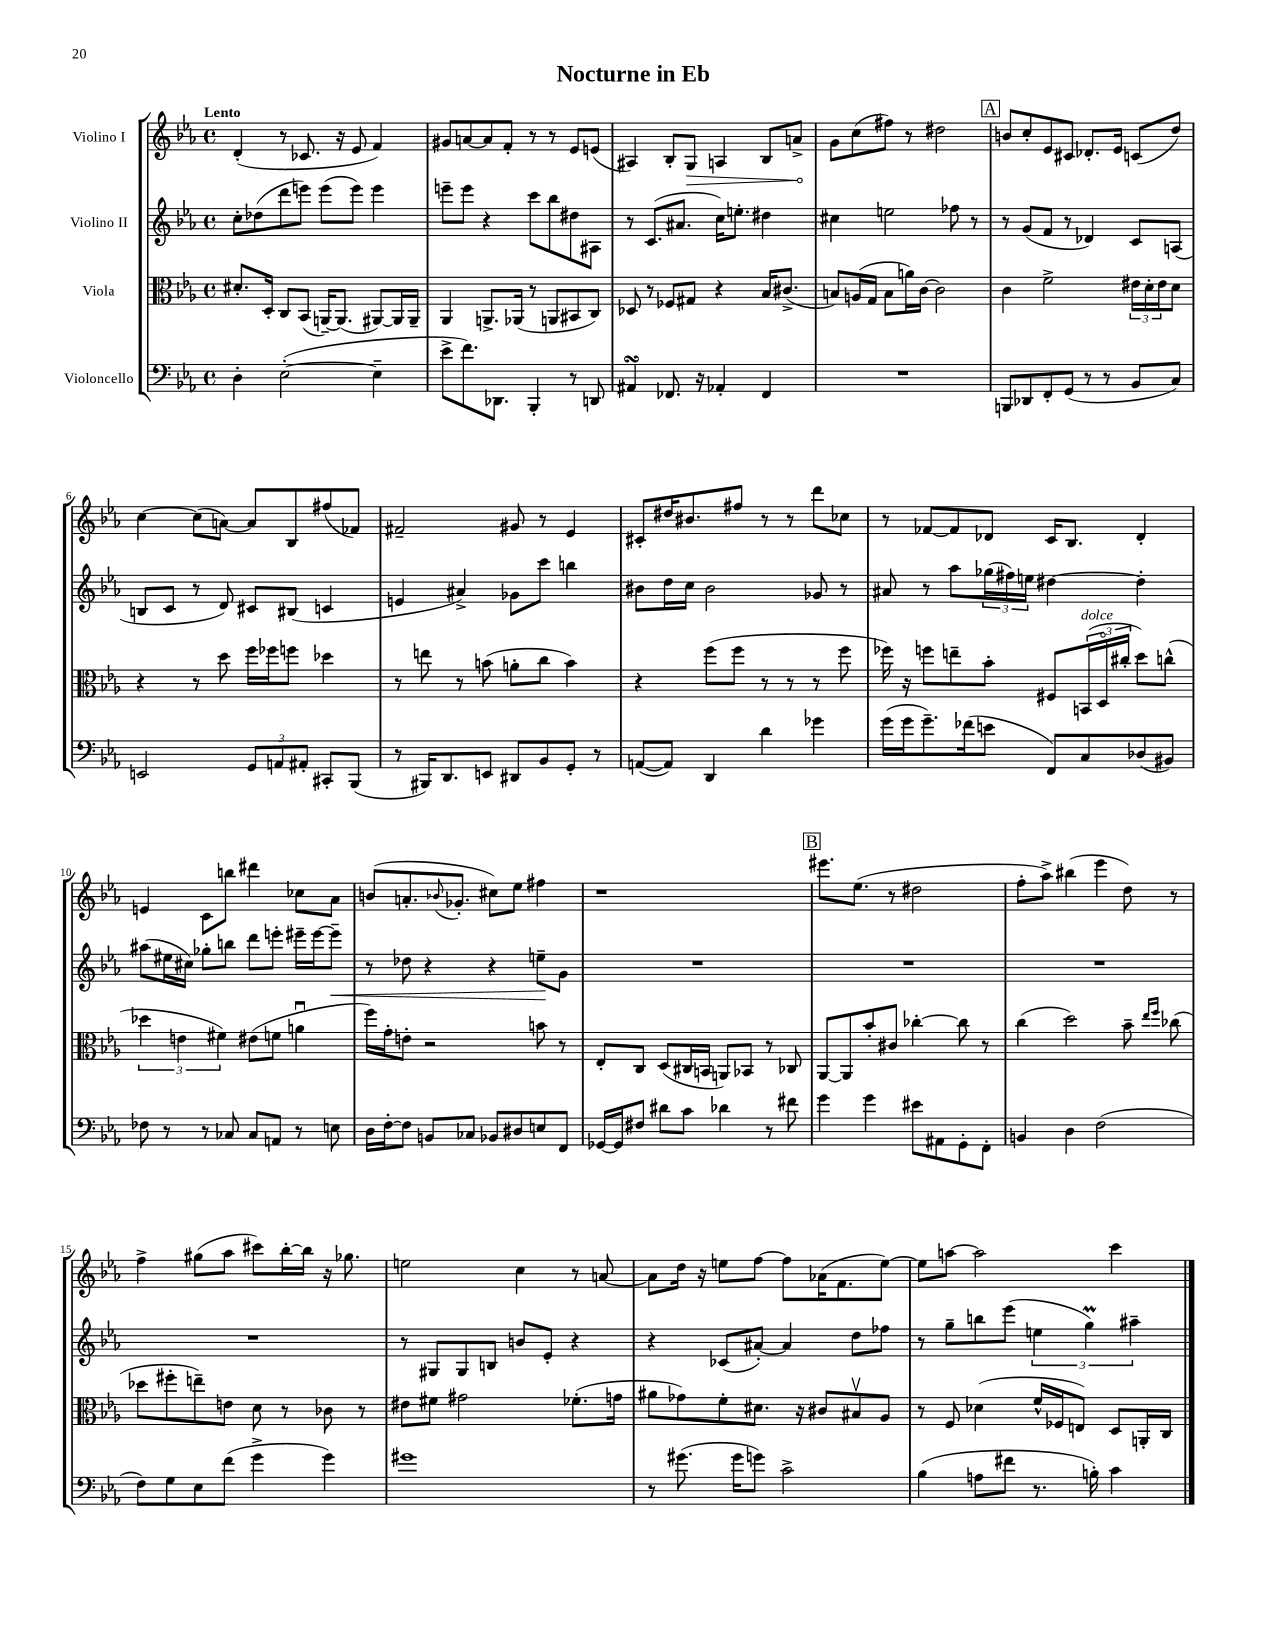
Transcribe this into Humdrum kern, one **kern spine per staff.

**kern	**kern	**kern	**dynam	**kern	**dynam
*part4	*part3	*part2	*part2	*part1	*part1
*staff4	*staff3	*staff2	*staff2	*staff1	*staff1
*I"Violoncello	*I"Viola	*I"Violino II	*	*I"Violino I	*
*clefF4	*clefC3	*clefG2	*	*clefG2	*
*k[b-e-a-]	*k[b-e-a-]	*k[b-e-a-]	*	*k[b-e-a-]	*
*M4/4	*M4/4	*M4/4	*	*M4/4	*
*met(c)	*met(c)	*met(c)	*	*met(c)	*
=1	=1	=1	=1	=1	=1
!	!	!	!	!LO:TX:a:B:t=Lento	!
4D'\	8.d#X'/L	8cc'\L	.	(4d'/	.
.	.	(8dd-X\	.	.	.
.	16D'/Jk	.	.	.	.
([2E-'\	8C/L	8ddd\	.	8r	.
.	(8BB-/J	8eeen\J)	.	8.c-X/	.
.	[16AAn~/KL)	(8eee\L	.	.	.
.	(8.AA/J]	.	.	16r	.
.	.	8eee\J)	.	8e-/	.
4E-~\]	[8AA#X/L)	4eee\	.	4f/)	.
.	16AA#/L]	.	.	.	.
.	16AA#~/JJ	.	.	.	.
=2	=2	=2	=2	=2	=2
8e-^\L	4AA-/	8eeen~\L	.	8g#X/L	.
8.f\)	.	8eee\J	.	[8an/	.
.	8.AAn^/L	4r	.	8a/]	.
8.DD-X\J	.	.	.	.	.
.	.	.	.	8f'/J	.
.	(16AA-X/Jk	.	.	.	.
4BBB-'/	8r	8ccc\L	.	8r	.
.	8AAn/L	8bb-\	.	8r	.
8r	8BB#X/	8dd#X\	.	8e-/L	.
8DDn/	8C/J)	8A#X\J	.	(8en/J	.
=3	=3	=3	=3	=3	=3
4AA#XsSsS/	8D-X/	8r	.	4A#X/)	.
.	8r	(8.c/L	.	.	.
8.FF-X/	8F-X/L	.	.	8B-'/L	.
.	.	8.a#X/J	.	.	.
!	!	!	!	!	!LO:HP:b
.	8G#X/J	.	.	8G/J	>
16r	.	.	.	.	.
4AA-X'/	4r	16cc\KL)	.	4An/	.
.	.	8.een'\J	.	.	.
4FF-/	16B-/KL	4dd#X\	.	8B-/L	.
.	(8.c#X^/J	.	.	.	.
.	.	.	.	8an^/J	.
.	.	.	.	.	]
=4	=4	=4	=4	=4	=4
1r	8Bn/L)	4cc#X\	.	8g\L	.
.	(16An/L	.	.	(8cc\	.
.	16G/JJ	.	.	.	.
.	8B\L	2een\	.	8ff#X\J)	.
.	16an\L)	.	.	8r	.
.	[16c\JJ	.	.	.	.
.	2c\]	.	.	2dd#X\	.
.	.	8ff-X\	.	.	.
.	.	8r	.	.	.
!!LO:REH:place=s1:t=A
=5	=5	=5	=5	=5	=5
8BBBn/L	4c\	8r	.	8bn/L	.
8DD-X/	.	(8g/L	.	8cc'/	.
8FF'/	2f^\	8f/J	.	8e-/	.
(8GG/J	.	8r	.	8c#X/J	.
8r	.	4d-X/)	.	8.d-X'/L	.
8r	.	.	.	.	.
.	.	.	.	16e-/Jk	.
8BB-/L	24e#X\LL	8c/L	.	(8cn/L	.
.	24d'\	.	.	.	.
.	24e#\J	.	.	.	.
8C/J)	8d\J	(8An/J	.	8dd/J)	.
!!LO:LB:g=z
=6	=6	=6	=6	=6	=6
2EEn/	4r	8Bn/L	.	[4cc\	.
.	.	8c/J	.	.	.
.	8r	8r	.	(8cc\L]	.
.	8dd\	8d/)	.	[8an\J)	.
12GG/L	16ff\LL	8c#X/L	.	8a/L]	.
.	16ff-X\J	.	.	.	.
12AAn/	.	.	.	.	.
.	8ffn\J	(8B#X/J	.	8B-/	.
12AA#X'/J	.	.	.	.	.
8CC#X'/L	4dd-X\	4cn/	.	(8ff#X/	.
(8BBB-/J	.	.	.	8f-X/J)	.
=7	=7	=7	=7	=7	=7
8r	8r	4en/	.	2f#X~/	.
16BBB#X/KL)	8een\	.	.	.	.
8.DD/	.	.	.	.	.
.	8r	4a#X^/)	.	.	.
8EEn/J	(8bn\	.	.	.	.
8DD#X/L	8an'\L	8g-X\L	.	8g#X/	.
8BB-/	8cc\J	8ccc\J	.	8r	.
8GG'/J	4b\)	4bbn\	.	4e-/	.
8r	.	.	.	.	.
=8	=8	=8	=8	=8	=8
([8AAn/L	4r	8b#X\L	.	8c#X'/L	.
8AA/J])	.	16dd\L	.	16dd#X/K	.
.	.	16cc\JJ	.	8.b#X/	.
4DD/	(8ff\L	2b#\	.	.	.
.	8ff\J	.	.	8ff#X/J	.
4d\	8r	.	.	8r	.
.	8r	.	.	8r	.
4g-X\	8r	8g-X/	.	8ddd\L	.
.	8ff\	8r	.	8cc-X\J	.
=9	=9	=9	=9	=9	=9
(16g\LL	16ff-X\)	8a#X/	.	8r	.
16g\J	16r	.	.	.	.
8.g~\)	8ffn\L	8r	.	[8f-X/L	.
.	8een~\	8aa-\L	.	8f-/]	.
(16f-X\k	.	.	.	.	.
8en\J	8b-'\J	(24gg-X\L	.	8d-X/J	.
.	.	24ff#X\)	.	.	.
.	.	24een\JJ	.	.	.
8FF/L)	8F#X/L	[4dd#X\	.	16c/KL	.
.	.	.	.	8.B-/J	.
!	!LO:TX:a:i:t=dolce	!	!	!	!
8C/	(24BBn/L	.	.	.	.
.	24D/	.	.	.	.
.	24cc#X'/JJ	.	.	.	.
(8D-X/	8dd\L)	4dd#'\]	.	4d-'/	.
8BB#X/J)	(8ccn^^\J	.	.	.	.
!!LO:LB:g=z
=10	=10	=10	=10	=10	=10
8F-X\	6dd-X\	(8aa#X\L	.	4en/	.
8r	.	16ee#X\L	.	.	.
.	6en\	.	.	.	.
.	.	16cc#X\JJ)	.	.	.
8r	.	8gg-X'\L	.	8c\L	.
.	6f#X\)	.	.	.	.
8C-X/	.	8bbn\J	.	8bbn\J	.
8C-/L	(8e#X\L	8ddd\L	.	4ddd#X\	.
8AAn/J	8fn\J	8eeen'\J	.	.	.
8r	4anu\	16eee#X~\LL	.	8cc-X\L	.
.	.	[16eee#\J	.	.	.
!	!	!	!LO:HP:b	!	!
8En\	.	8eee#~\J]	<	8a-\J	.
=11	=11	=11	=11	=11	=11
16D\LL	16ff\LL)	8r	.	(8bn/L	.
[16F'\J	16g'\J	.	.	.	.
8F\J]	8en'\J	8dd-X\	.	8.an'/	.
8BBn/L	2r	4r	.	.	.
.	.	.	.	8qqb-X/	.
.	.	.	.	8.g-X'/J	.
8C-X/J	.	.	.	.	.
8BB-X/L	.	4r	.	8cc#X\L)	.
8D#X/	.	.	.	8ee-\J	.
8En/	8bn\	8een~\L	.	4ff#X\	.
8FF/J	8r	8g\J	[	.	.
=12	=12	=12	=12	=12	=12
[16GG-X/LL	8E-'/L	1r	.	1r	.
16GG-/J]	.	.	.	.	.
8F#X/J	8C/J	.	.	.	.
8d#X\L	(8D/L	.	.	.	.
8c\J	16C#X/L	.	.	.	.
.	16BBn/JJ	.	.	.	.
4d-X\	8AAn/L)	.	.	.	.
.	8BB-X/J	.	.	.	.
8r	8r	.	.	.	.
8f#X\	8C-X/	.	.	.	.
!!LO:REH:place=s1:t=B
=13	=13	=13	=13	=13	=13
4g\	[8AA-/L	1r	.	8.eee#X\L	.
.	8AA-/]	.	.	.	.
.	.	.	.	(8.ee-\J	.
4g\	8b-'/	.	.	.	.
.	8c#X/J	.	.	8r	.
8e#X\L	[4cc-X'\	.	.	2dd#X\	.
8AA#X\	.	.	.	.	.
8GG'\	8cc-\]	.	.	.	.
8FF'\J	8r	.	.	.	.
=14	=14	=14	=14	=14	=14
4BBn/	(4cc\	1r	.	8ff'\L	.
.	.	.	.	8aa-^\J)	.
4D\	2dd\)	.	.	(4bb#X\	.
(2F\	.	.	.	4eee-\	.
.	8b-~\	.	.	8dd\)	.
.	16qqee-/LL	.	.	.	.
.	16qqff/JJ	.	.	.	.
.	(8cc-X\	.	.	8r	.
!!LO:LB:g=z
=15	=15	=15	=15	=15	=15
8F\L)	8dd-X\L	1r	.	4ff^\	.
8G\	8ff#X'\	.	.	.	.
8E-\	8een~\)	.	.	(8gg#X\L	.
(8f\J	8en\J	.	.	8aa-\J	.
4g^\	8d\	.	.	8ccc#X\L)	.
.	8r	.	.	[16bb-'\L	.
.	.	.	.	16bb-\JJ]	.
4g\)	8c-X\	.	.	16r	.
.	.	.	.	8.gg-X\	.
.	8r	.	.	.	.
=16	=16	=16	=16	=16	=16
1g#X	8e#X\L	8r	.	2een\	.
.	8f#X\J	8G#X/L	.	.	.
.	2g#X\	8G#/	.	.	.
.	.	8Bn/J	.	.	.
.	.	8bn/L	.	4cc\	.
.	.	8e-'/J	.	.	.
.	(8.f-X'\L	4r	.	8r	.
.	.	.	.	[8an/	.
.	16gn\Jk	.	.	.	.
=17	=17	=17	=17	=17	=17
8r	8a#X\L	4r	.	8a\L]	.
(8.g#X\	8g-X\)	.	.	16dd\Jk	.
.	.	.	.	16r	.
.	8f'\	(8c-X/L	.	8een\L	.
16g#\KL	.	.	.	.	.
8gn\J)	8.d#X\J	[8a#X'/J)	.	[8ff\J	.
2c^\	.	4a#/]	.	8ff\L]	.
.	16r	.	.	.	.
.	8c#X/L	.	.	(16a-X\K	.
.	.	.	.	8.f\	.
.	8B#Xv/	8dd\L	.	.	.
.	8A-/J	8ff-X\J	.	[8ee\J)	.
=18	=18	=18	=18	=18	=18
(4B-\	8r	8r	.	8ee\L]	.
.	8F/	8gg~\L	.	[8aan\J	.
8An\L	(4d-X\	8bbn\	.	2aa\]	.
8f#X\J	.	(8eee-\J	.	.	.
8.r	16f^^/LL	6een\	.	.	.
.	16F-X/J	.	.	.	.
.	8En/J)	.	.	.	.
.	.	6ggm\)	.	.	.
16Bn'\)	.	.	.	.	.
4c\	8D/L	.	.	4ccc\	.
.	.	6aa#X~\	.	.	.
.	16AAn'/L	.	.	.	.
.	16C/JJ	.	.	.	.
==	==	==	==	==	==
*-	*-	*-	*-	*-	*-
